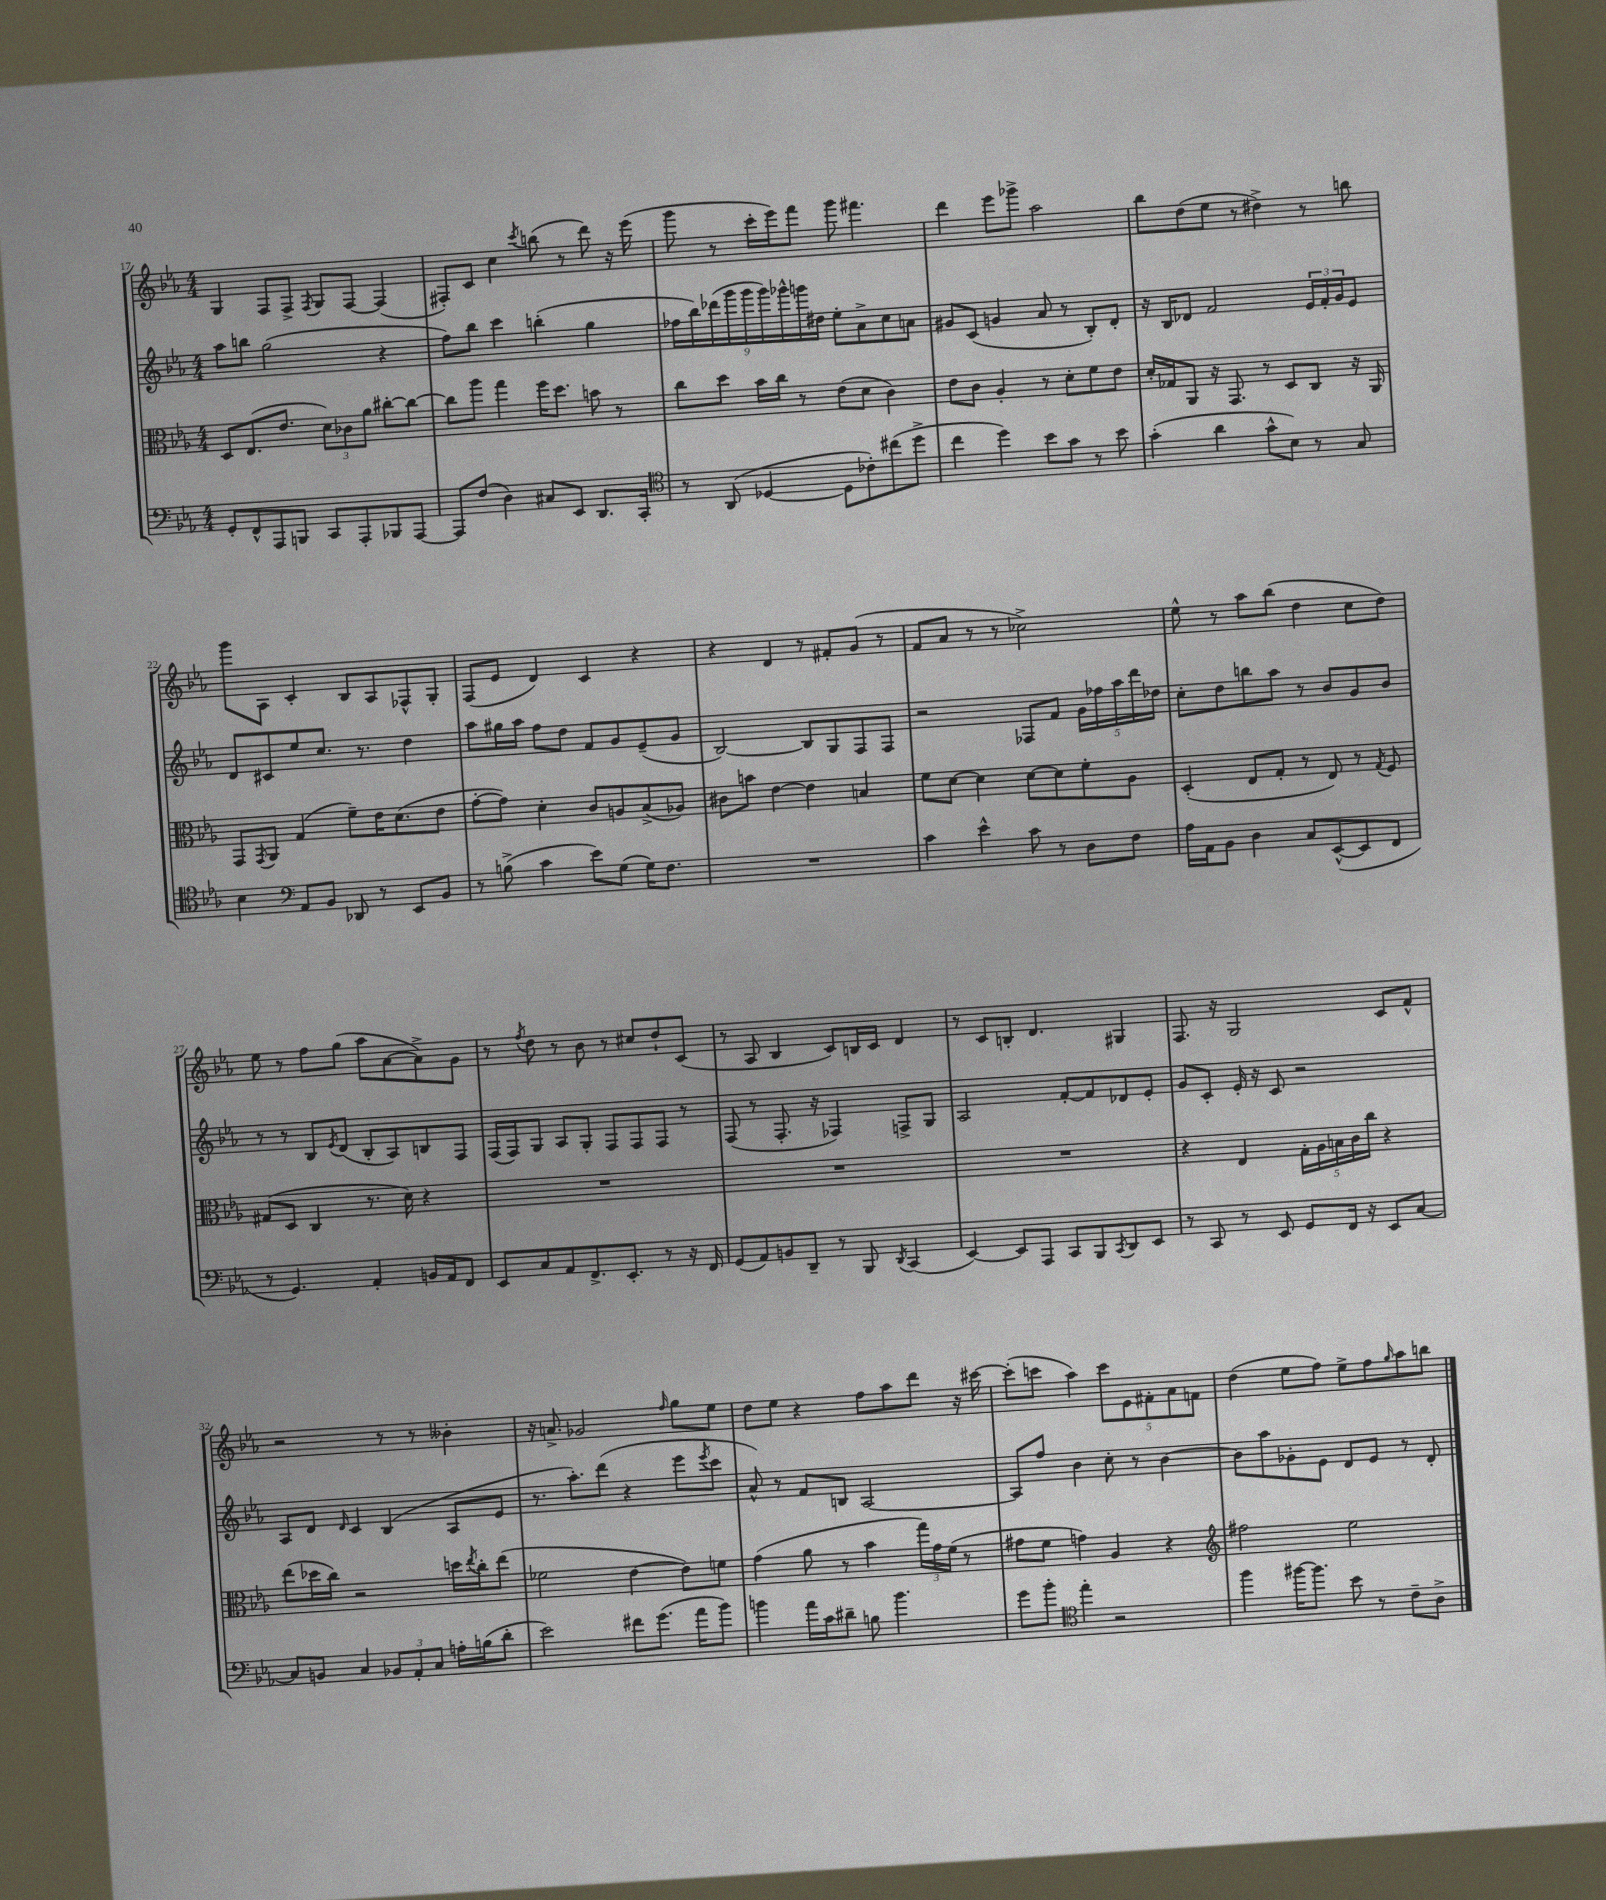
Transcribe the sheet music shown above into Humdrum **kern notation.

**kern	**kern	**kern	**kern
*staff4	*staff3	*staff2	*staff1
*clefF4	*clefC3	*clefG2	*clefG2
*k[b-e-a-]	*k[b-e-a-]	*k[b-e-a-]	*k[b-e-a-]
*M4/4	*M4/4	*M4/4	*M4/4
8GG'/L	8D/L	8aa-\L	4G/
8FF^^/	(8.E-/	8bb\J	.
8AAA-/	.	(2gg\	8F/L
.	8.e-/J	.	.
8BBB/J	.	.	8F^/J
.	.	.	8qF/
8CC/L	12d\L)	.	8G/L
.	12c-\	.	.
8AAA-'/	.	.	[8F/J
.	12a-\J	.	.
8BBB-/	[8cc#'\L	4r	(4F/]
[8AAA-/J	8cc#\_J	.	.
=	=	=	=
8AAA-/]L	8cc#\]L	8ff\L)	8F#'/L)
(8F/J	8aa-\J	8bb-\J	8c/J
4D\)	4gg\	4ccc\	4cc\
.	.	.	8qccc/
8C#/L	16ff\LK	(4bb'\	(8bb\
.	8.dd\J	.	.
8EE-/J	.	.	8r
8.DD/L	8b\	4gg\	8ddd\)
.	8r	.	16r
16CC'/Jk	.	.	(16eee-\
=	=	=	=
*clefC4	*	*	*
8r	8cc\L	18ff-\LL	8ggg\
.	.	18bb-\)	.
.	.	(18ddd-\	.
(8AA-/	8dd\J	.	8r
.	.	18ggg\	.
.	.	18ggg\	.
[4D-/	16b-\LL	.	16ccc'\LL
.	.	18ggg\)	.
.	16cc\JJ	.	16eee-\J)
.	.	18ggg-^^\	.
.	8r	.	8fff\J
.	.	18ggg\	.
.	.	18dd#\JJ	.
8D-\]L	(8e-\L	8ee-'\L	8ggg\
8c-'\)	8d\J	8a-^\	4.fff#\
(8cc#\	4c\)	8cc\	.
8dd^\J	.	8a\J	.
=	=	=	=
4cc\	8e-\L	8g#/L	4ddd\
.	8c\J	(8c/J	.
4dd\)	4A-'/	4g/	8eee-\L
.	.	.	8ggg-^\J
8b-\L	8r	8a-/	2aa-\
8g\J	8d'\L	8r	.
8r	8f\	8B-'/L)	.
8b-\	8e-\J	8d'/J	.
=	=	=	=
(4g'\	16d'/LL	16r	8bb-\L
.	16G-/J	16B-/LK	.
.	8AA-/J	8d-/J	(8dd\
4a-\	16r	2f/	8ee-\J
.	8.GG/	.	.
.	.	.	8r
8g^^\L	8r	.	4dd#^\)
8B-\J)	8D/L	.	.
8r	8C/J	24e-/LL	8r
.	.	24f'/	.
.	.	24g/J	.
8G/	16r	8e-/J	8bb\
.	16AA-/	.	.
=	=	=	=
4B-\	8GG/L	8d/L	8ggg\L
.	8qGG/	.	.
.	8AA-/J	8c#/	8A-\J
*clefF4	*	*	*
8AA-/L	(4G/	8ee-/	4c'/
8BB-/J	.	8.cc/J	.
8DD-/	8f~\L)	.	8B-/L
.	.	8.r	.
8r	16e-\K	.	8A-/
.	(8.d\	.	.
8EE-/L	.	4dd\	8F-^^/
8BB-/J	8e-\J	.	8G'/J
=	=	=	=
8r	[8g'\L	8aa-\L	(8F/L
(8B^\	8g\]J)	16gg#\L	8e-/J
.	.	16aa-\JJ	.
4c\	4d'\	8ff\L	4d/)
.	.	8dd\J	.
8e-\L)	8c/L	8f/L	4c/
(8G\J	8A/	8g/	.
16G\LK)	(8B-^/	(8e-~/	4r
8.F\J	.	.	.
.	8A-/J)	8g/J	.
=	=	=	=
1r	8c#\L	[2B-/)	4r
.	8b\J	.	.
.	[4e-\	.	4d/
.	4e-\]	8B-/]L	8r
.	.	8G/	8f#'/L
.	4B/	8F/	(8g/J
.	.	8F/J	8r
=	=	=	=
4c\	8f\L	2r	8f/L
.	[8d\J	.	8a-/J
4e-^^\	4d\]	.	8r
.	.	.	8r
8c\	[8d\L	8F-/L	2cc-^\)
8r	8d\]	8f/J	.
8D\L	8f'\	20g\LL	.
.	.	20ff-\	.
.	.	20aa-\	.
8F\J	8A-\J	.	.
.	.	20ddd\	.
.	.	20dd-\JJ	.
=	=	=	=
16A-\LL	(4D'/	8cc'\L	8ee-^^\
16AA-\J	.	.	.
8BB-\J	.	8dd\	8r
4D\	8E-/L	8bb\	8aa-\L
.	8G'/J	8aa-\J	(8bb-\J
8C/L	8r	8r	4dd\
([8EE-^^/	8E-/)	8b-/L	.
8EE-/]	8r	8g/	8cc\L
.	8qG/	.	.
8FF/J	8F/	8b-/J	8dd\J)
=	=	=	=
8r	(8G#/L	8r	8ee-\
4.GG/)	8D/J	8r	8r
.	4C/	8B-/L	8ff\L
.	.	8qe-/	.
.	.	(8d/J	(8gg\J
4AA-'/	8.r	8B-'/L	8aa-\L
.	.	8A-/)	[8a-\
.	16d\)	.	.
16BB/LL	4r	8B/	8a-^\])
16AA-/J	.	.	.
8FF/J	.	8F/J	8g\J
=	=	=	=
8EE-/L	1r	(16F/LL	8r
.	.	16F/J)	.
.	.	.	8qff/
8C/	.	8G/J	8dd\
8AA-/	.	8A-/L	8r
8.FF^/	.	8G'/J	8b-\
.	.	8F/L	8r
8.EE-'/J	.	.	.
.	.	8F/	8cc#/L
8r	.	8F/J	8dd`/
16r	.	8r	(8c/J
16FF/	.	.	.
=	=	=	=
(8GG/L	1r	(8F/	8r
8AA-/)	.	8r	8A-/
8BB/	.	8.F'/	4B-/
8DD~/J	.	.	.
.	.	16r	.
8r	.	4F-/)	8c/L)
8BBB-/	.	.	16B/L
.	.	.	16c/JJ
8qDD/	.	.	.
(4CC/	.	8F^/L	4d/
.	.	8G/J	.
=	=	=	=
[4EE-/)	1r	2A-/	8r
.	.	.	8c/L
8EE-/]L	.	.	8B'/J
8AAA-/J	.	.	4.d/
8CC/L	.	[8f'/L	.
8BBB-/	.	8f/]	.
8qCC/	.	.	.
8DD/	.	8d-/	4G#/
8EE-/J	.	8e-'/J	.
=	=	=	=
8r	4r	8g/L	8.F/
8CC/	.	8c'/J	.
.	.	.	16r
8r	4E-/	16e-'/	2G/
.	.	16r	.
8EE-/	.	8c/	.
8GG/L	20G'\LL	2r	.
.	20A-\	.	.
.	20B\	.	.
16FF/Jk	.	.	.
.	20c\	.	.
16r	.	.	.
.	20cc\JJ	.	.
8EE-/L	4r	.	8c/L
[8C/J	.	.	8f^^/J
=	=	=	=
8C/]L	(8ee-\L	8A-/L	2r
8BB/J	16dd-\L	8d/J	.
.	16cc\JJ)	.	.
.	.	16qqd/	.
4C/	2r	4c/	.
12BB-/L	.	(4B-/	8r
12AA-'/	.	.	.
.	.	.	8r
12C/J	.	.	.
16A'\LL	16dd\LL	8A-/L	4b--'\
.	8qee-/	.	.
(16B\J	16cc'\J	.	.
8d'\J	(8ee-\J	8e-/J	.
=	=	=	=
2e-\)	2f-\	8.r	16r
.	.	.	8.a^/
.	.	8.aa-'\L)	.
.	.	.	2g-/
.	.	(8ddd\J	.
8f#\L	[4e-\	4r	.
(8.g\J	.	.	.
.	.	.	16qqff/
.	8e-\]L)	8eee-\L	8gg\L
16a-\LK	.	.	.
.	.	8qeee-/	.
8b-\J)	8f\J	8ccc\J	8ee-\J
=	=	=	=
4b\	(4g\	8a-^^/)	8dd\L
.	.	8r	8ee-\J
16a-\LL	8a-\	8f/L	4r
16c\J	.	.	.
8d#~\J	8r	8B/J	.
8B\	4b-\	[2A-/	8ff\L
4.b\	.	.	8aa-\
.	24gg\LL)	.	8ddd\J
.	24g\	.	.
.	(24f\JJ	.	.
.	8r	.	16r
.	.	.	[16ccc#\
=	=	=	=
8g\L	8g#\L	8A-/]L	(8ccc#'\]L
8b-'\J	8f\J	8ff/J	8ccc\J
*clefC4	*	*	*
4ee-'\	4g\)	4b-\	4aa-\)
2r	4A-/	8cc'\	10ccc\L
.	.	.	10e-\
.	.	8r	.
.	.	.	10f#'\
.	4r	[4b-\	.
.	.	.	10a-\
.	.	.	10f\J
=	=	=	=
*	*clefG2	*	*
4ff\	2ff#\	8b-\]L	(4dd\
.	.	8aa-\	.
[16ff#\LK	.	8g-'\	8ee-\L
8.ff#\]J	.	.	.
.	.	8e-\J	8ff\J)
8b-\	2ee-\	8d/L	8ee-^\L
8r	.	8e-/J	8ff\
.	.	.	16qqgg/
8c~\L	.	8r	8aa-\
8A-^\J	.	8d'/	8bb\J
==	==	==	==
*-	*-	*-	*-
